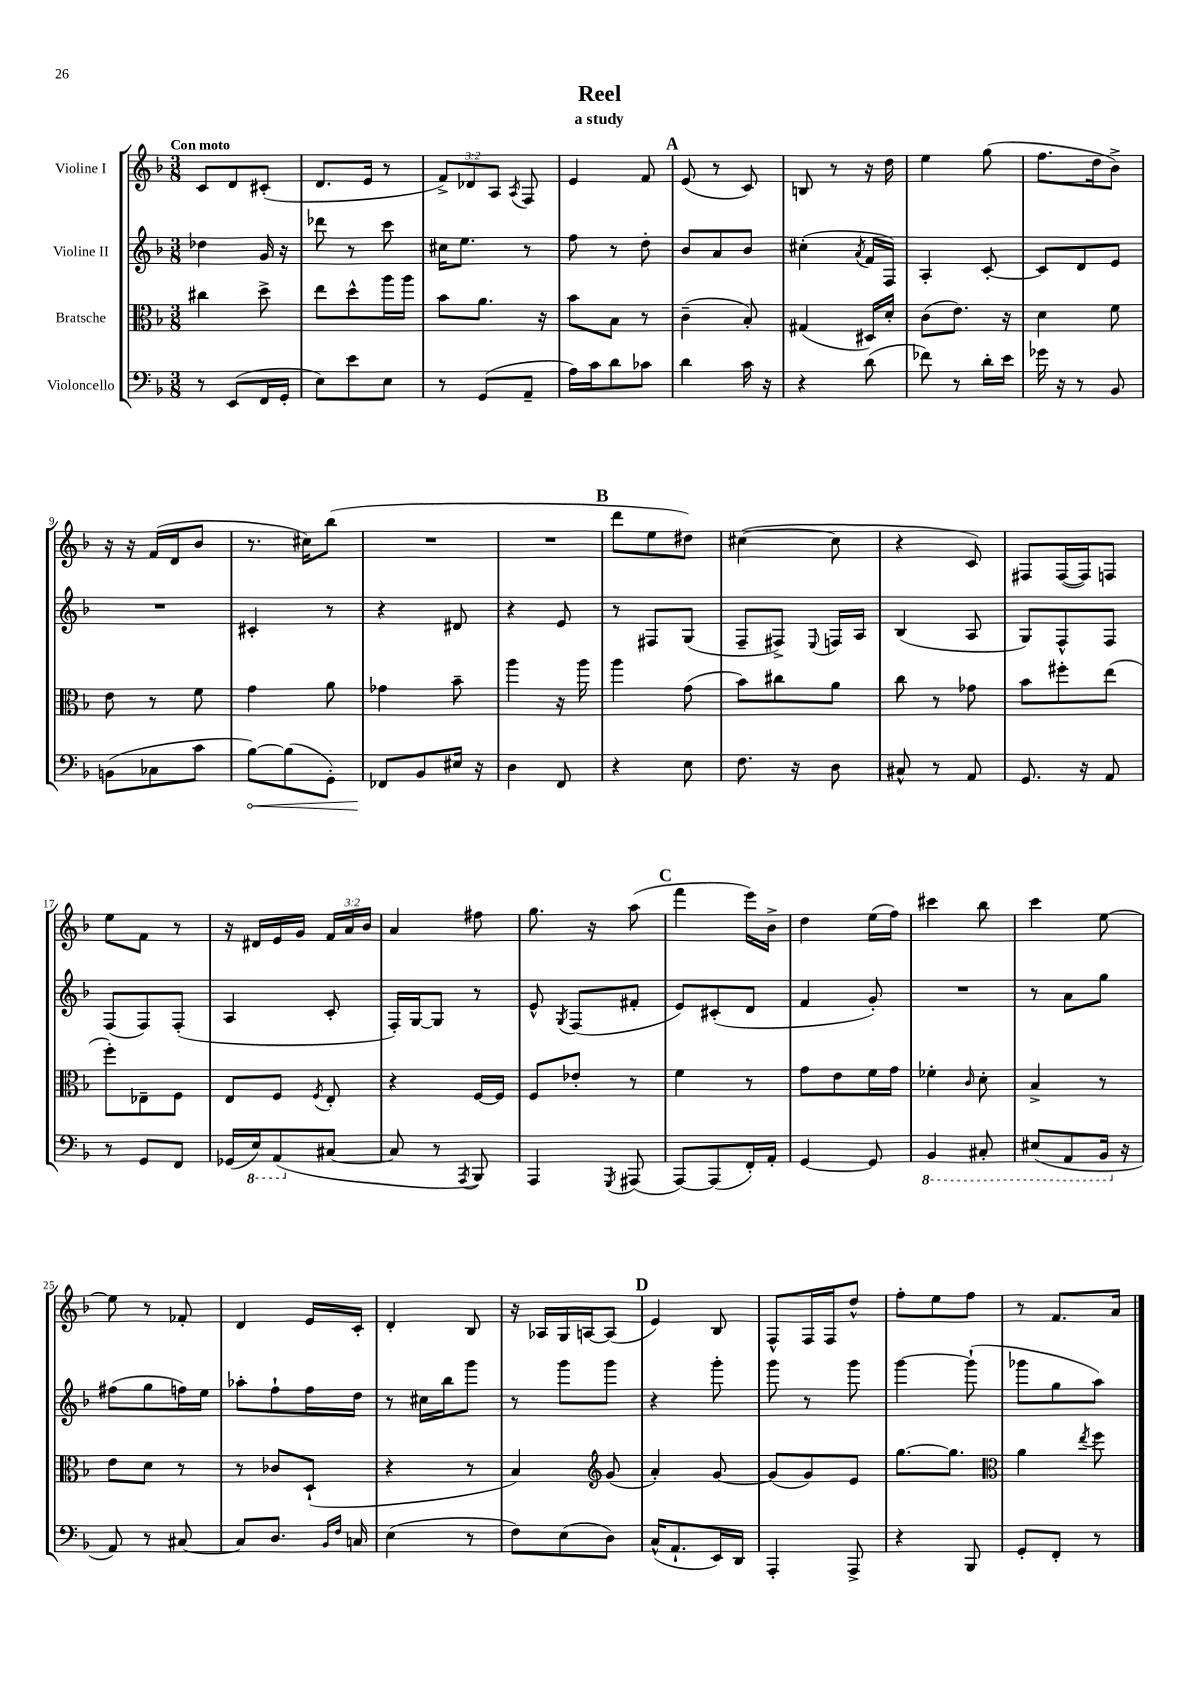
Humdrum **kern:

**kern	**dynam	**kern	**kern	**kern
*part4	*part4	*part3	*part2	*part1
*staff4	*staff4	*staff3	*staff2	*staff1
*I"Violoncello	*	*I"Bratsche	*I"Violine II	*I"Violine I
*clefF4	*	*clefC3	*clefG2	*clefG2
*k[b-]	*	*k[b-]	*k[b-]	*k[b-]
*M3/8	*	*M3/8	*M3/8	*M3/8
=1	=1	=1	=1	=1
!	!	!	!	!LO:TX:a:B:t=Con moto
8r	.	4cc#X\	4dd-X\	8c/L
(8EE/L	.	.	.	8d/
16FF/L	.	8dd^\	16g/	(8c#X'/J
16GG'/JJ	.	.	16r	.
=2	=2	=2	=2	=2
8E\L)	.	8ee\L	8ddd-X\	8.d/L
8e\	.	8dd^^\	8r	.
.	.	.	.	16e/Jk
8E\J	.	16aa\L	8ccc\	8r
.	.	16aa\JJ	.	.
=3	=3	=3	=3	=3
8r	.	8b-\L	16cc#X\KL	12f^/L)
.	.	.	8.ee\J	.
.	.	.	.	12d-X/
(8GG/L	.	8.a\J	.	.
.	.	.	.	12A/J
.	.	.	.	8qA/
8AA~/J	.	.	8r	8F/
.	.	16r	.	.
=4	=4	=4	=4	=4
16A\LL)	.	8b-\L	8ff\	4e/
16c\J	.	.	.	.
8d\	.	8B-\J	8r	.
8c-X\J	.	8r	8dd'\	8f/
!!LO:REH:place=s1:t=A
=5	=5	=5	=5	=5
4d\	.	(4c~\	8b-/L	(8e/
.	.	.	8a/	8r
16c\	.	8B-'/)	8b-/J	8c/)
16r	.	.	.	.
=6	=6	=6	=6	=6
4r	.	(4G#X/	(4cc#X'\	8Bn/
.	.	.	.	8r
.	.	.	8qa/	.
(8d\	.	16D#X/LL)	16f/LL	16r
.	.	16d'/JJ	16F/JJ)	16dd\
=7	=7	=7	=7	=7
8f-X\)	.	(8c\L	4A'/	4ee\
8r	.	8.e\J)	.	.
16d'\LL	.	.	[8c'/	(8gg\
16e\JJ	.	16r	.	.
=8	=8	=8	=8	=8
16g-X\	.	4d\	8c/L]	8.ff\L
16r	.	.	.	.
8r	.	.	8d/	.
.	.	.	.	16dd\k
8BB-/	.	8f\	8e/J	8b-^\J)
!!LO:LB:g=z
=9	=9	=9	=9	=9
(8BBn\L	.	8e\	4.r	16r
.	.	.	.	16r
8C-X\	.	8r	.	(16f/LL
.	.	.	.	16d/J
8c\J	.	8f\	.	8b-/J
=10	=10	=10	=10	=10
!	!LO:HP:b	!	!	!
[8B-\L)	<	4g\	4c#X'/	8.r
(8B-\]	.	.	.	.
.	.	.	.	16cc#X\KL)
8GG'\J)	.	8a\	8r	(8bb-\J
=11	=11	=11	=11	=11
8FF-X/L	.	4g-X\	4r	4.r
8BB-/	[	.	.	.
16E#X/Jk	.	8b-~\	8d#X/	.
16r	.	.	.	.
=12	=12	=12	=12	=12
4D\	.	4aa\	4r	4.r
8FF/	.	16r	8e/	.
.	.	16aa\	.	.
!!LO:REH:place=s1:t=B
=13	=13	=13	=13	=13
4r	.	4aa\	8r	8ddd\L
.	.	.	8F#X/L	8ee\
8E\	.	(8g\	(8G/J	8dd#X\J)
=14	=14	=14	=14	=14
8.F\	.	8b-\L)	8F~/L	([4cc#X\
.	.	8cc#X\	8F#X^/J)	.
16r	.	.	.	.
.	.	.	8qqE/	.
8D\	.	8a\J	16Fn/LL	8cc#\]
.	.	.	16A/JJ	.
=15	=15	=15	=15	=15
8C#X^^/	.	8cc\	(4B-/	4r
8r	.	8r	.	.
8AA/	.	8g-X\	8A/	8c/)
=16	=16	=16	=16	=16
8.GG/	.	8b-\L	8G/L)	8F#X/L
.	.	8ff#X'\	8F^^/	([16F#/L
16r	.	.	.	16F#/J])
8AA/	.	(8ee\J	8F/J	8Fn/J
!!LO:LB:g=z
=17	=17	=17	=17	=17
8r	.	8ff'\L)	(8F/L	8ee\L
8GG/L	.	8E-X~\	8F/)	8f\J
8FF/J	.	8F\J	(8F'/J	8r
=18	=18	=18	=18	=18
(16GG-X/LL	.	8E/L	4A/	16r
*8ba	*	*	*	*
16EE/J)	.	.	.	16d#X/LL
(8AAA/	.	8F/J	.	16e/
.	.	.	.	16g/JJ
.	.	8qF/	.	.
*X8ba	*	*	*	*
[8C#X/J	.	8E'/	8c'/	24f/LL
.	.	.	.	24a/
.	.	.	.	24b-/JJ
=19	=19	=19	=19	=19
8C#/]	.	4r	16F'/LL)	4a/
.	.	.	[16G/J	.
8r	.	.	8G/J]	.
8qAAA/	.	.	.	.
8BBB-/)	.	[16F/LL	8r	8ff#X\
.	.	16F/JJ]	.	.
=20	=20	=20	=20	=20
4AAA/	.	8F/L	8e^^/	8.gg\
.	.	.	8qG/	.
.	.	8e-X'/J	(8F/L	.
.	.	.	.	16r
8qGGG/	.	.	.	.
(8AAA#X/	.	8r	8f#X'/J	(8aa\
!!LO:REH:place=s1:t=C
=21	=21	=21	=21	=21
[8AAA/L)	.	4f\	8e/L)	4fff\
(8AAA/]	.	.	(8c#X'/	.
16FF'/L)	.	8r	8d/J	16eee\LL)
16AA'/JJ	.	.	.	16b-^\JJ
=22	=22	=22	=22	=22
[4GG/	.	8g\L	4f/	4dd\
.	.	8e\	.	.
8GG/]	.	16f\L	8g'/)	(16ee\LL
.	.	16g\JJ	.	16ff\JJ)
=23	=23	=23	=23	=23
*8ba	*	*	*	*
4BBB-/	.	4f-X'\	4.r	4ccc#X\
.	.	16qqc/	.	.
8CC#X'/	.	8d'\	.	8bb-\
=24	=24	=24	=24	=24
(8EE#X/L	.	4B-^/	8r	4ccc\
8AAA/	.	.	8a\L	.
16BBB-/Jk	.	8r	8gg\J	[8ee\
*X8ba	*	*	*	*
16r	.	.	.	.
!!LO:LB:g=z
=25	=25	=25	=25	=25
8AA/)	.	8e\L	(8ff#X\L	8ee\]
8r	.	8d\J	8gg\	8r
[8C#X/	.	8r	16ffn\L)	8f-X'/
.	.	.	16ee\JJ	.
=26	=26	=26	=26	=26
8C#/L]	.	8r	8aa-X'\L	4d/
8.D/J	.	8c-X/L	8ff`\	.
.	.	(8D`/J	16ff\L	16e/LL
16qqBB-/LL	.	.	.	.
16qqF/JJ	.	.	.	.
16Cn/	.	.	16dd\JJ	16c'/JJ
=27	=27	=27	=27	=27
(4E\	.	4r	8r	4d'/
.	.	.	16cc#X\LL	.
.	.	.	16bb-\J	.
8r	.	8r	8ggg\J	8B-/
=28	=28	=28	=28	=28
8F\L)	.	4B-/)	8r	16r
.	.	.	.	16A-X/LL
(8E\	.	.	8ggg\L	16G/
.	.	.	.	[16An/J
*	*	*clefG2	*	*
8D\J)	.	(8g/	8ggg\J	(8A/J]
!!LO:REH:place=s1:t=D
=29	=29	=29	=29	=29
(16C^^/KL	.	4a'/)	4r	4e/)
8.AA`/	.	.	.	.
16EE/L)	.	[8g/	8ggg'\	8B-/
16DD/JJ	.	.	.	.
=30	=30	=30	=30	=30
4AAA'/	.	(8g/L]	8ggg\	8F^^/L
.	.	8g/)	8r	16F/L
.	.	.	.	16F/J
8AAA^/	.	8e/J	8ggg\	8dd^^/J
=31	=31	=31	=31	=31
4r	.	[8.gg\L	[4ggg\	8ff'\L
.	.	.	.	8ee\
.	.	8.gg\J]	.	.
8BBB-/	.	.	(8ggg`\]	8ff\J
=32	=32	=32	=32	=32
*	*	*clefC3	*	*
8GG'/L	.	4a\	8ggg-X\L	8r
8FF'/J	.	.	8gg\	8.f/L
.	.	8qee/	.	.
8r	.	8ff\	8aa\J)	.
.	.	.	.	16a/Jk
==	==	==	==	==
*-	*-	*-	*-	*-
